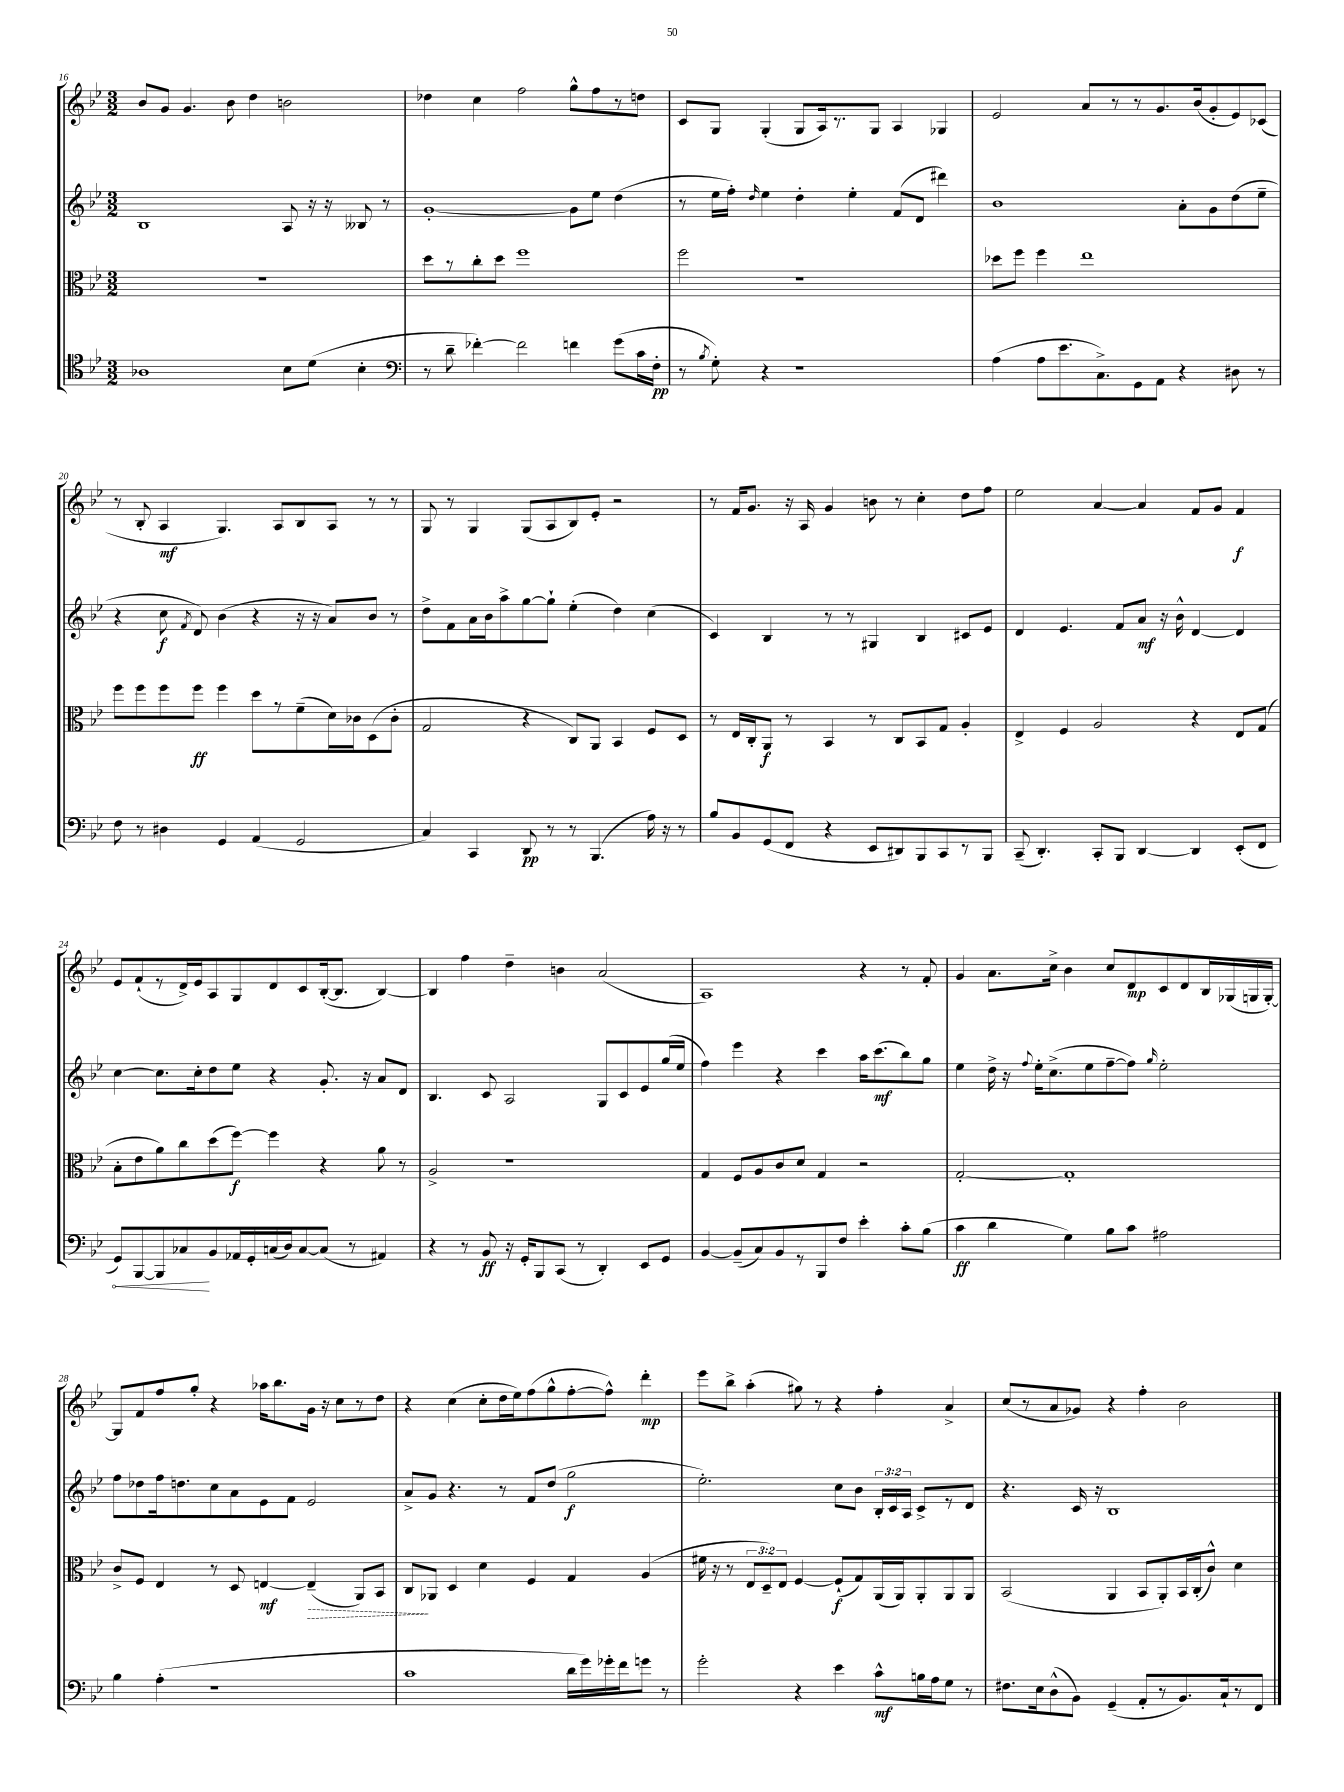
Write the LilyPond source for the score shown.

<<
\new StaffGroup <<
\new Staff = "s0" {
    \clef treble \key bes \major \numericTimeSignature \time 3/2
    \autoBeamOff bes'8[ g'8] g'4. bes'8 d''4 b'2 |
    des''4 c''4 f''2 g''8[-^ f''8 r8 d''8] |
    c'8[ g8] g4-.( g8[ a16) r8. g8] a4 ges4 |
    ees'2 a'8[ r8 r8 g'8. bes'16( g'8-. ees'8) ces'8]( |
    r8 bes8-. a4\mf g4.) a8[ bes8 a8] r8 r8 |
    g8 r8 g4 g8[( a8 bes8) ees'8]-. r2 |
    r8 f'16[ g'8.] r16 a16 g'4 b'8 r8 c''4-. d''8[ f''8] |
    ees''2 a'4~ a'4 f'8[ g'8] f'4\f |
    ees'8[ f'8-!( r8 d'16->) ees'16 a8 g8 d'8 c'8 bes16~-.( bes8.] bes4~) |
    bes4 f''4 d''4-- b'4 a'2( |
    a1) r4 r8 f'8-. |
    g'4 a'8.[ c''16]-> bes'4 c''8[ d'8\mp c'8 d'8 bes16 ges16( g16 g16]~-.) |
    g8[ f'8 f''8 g''8]-. r4 aes''16[ bes''8. g'16] r16 c''8[ r8 d''8] |
    r4 c''4( c''8[-. d''16 ees''16) f''8( g''8-^ f''8~-. f''8]-^) d'''4-.\mp |
    ees'''8[ bes''8]-> a''4-.( gis''8) r8 r4 f''4-. a'4-> |
    c''8[( r8 a'8 ges'8]) r4 f''4-. bes'2 \bar "|." |
}
\new Staff = "s1" {
    \clef treble \key bes \major \numericTimeSignature \time 3/2 \override Staff.TupletNumber.text = #tuplet-number::calc-fraction-text
    \autoBeamOff bes1 a8 r16 r16 beses8 r8 |
    g'1~-. g'8[ ees''8] d''4( |
    r8 ees''16[ f''16]-.) \grace { d''16 } ees''4 d''4-. ees''4-. f'8[( d'8] dis'''4) |
    bes'1 a'8[-. g'8 d''8( ees''8]-- |
    r4 c''8\f \acciaccatura { f'8 } d'8) bes'4( r4 r16 r16 a'8[) bes'8] r8 |
    d''8[-> f'8 a'16 bes'16 a''8-> g''8~ g''8]-! ees''4-.( d''4) c''4( |
    c'4) bes4 r8 r8 gis4 bes4 cis'8[ ees'8] |
    d'4 ees'4. f'8[ a'8]\mf r16 bes'16-^ d'4~ d'4 |
    c''4~ c''8.[ c''16-. d''8 ees''8] r4 g'8.-. r16 a'8[ d'8] |
    bes4. c'8 a2 g8[ c'8 ees'8 g''16( ees''16] |
    f''4) ees'''4 r4 c'''4 a''16[ c'''8.\mf( bes''8) g''8] |
    ees''4 d''16-> r16 \appoggiatura { f''8 } ees''16[-. c''8.->( ees''8 f''8~-- f''8]) \grace { g''16 } ees''2-. |
    f''8[ des''8 f''16 d''8. c''8 a'8 ees'8 f'8] ees'2 |
    a'8[-> g'8] r4. r8 f'8[ d''8]( g''2\f |
    ees''2.-.) c''8[ bes'8] \tuplet 3/2 { bes16[-. c'16 a16] } c'8[-> r8 d'8] |
    r4. c'16 r16 bes1 \bar "|." |
}
\new Staff = "s2" {
    \clef alto \key bes \major \numericTimeSignature \time 3/2 \override Staff.TupletNumber.text = #tuplet-number::calc-fraction-text
    \autoBeamOff R1. |
    d''8[ r8 c''8-. d''8] f''1 |
    f''2 r1 |
    des''8[ f''8] f''4 ees''1 |
    f''8[ f''8 f''8 f''8]\ff f''4 d''8[ r8 f'8--( d'16) ces'16 d8( ces'8]-. |
    g2 r4 c8[) a,8] bes,4 f8[ d8] |
    r8 ees16[ c16-. a,8]\f r8 bes,4 r8 c8[ bes,8 g8] a4-. |
    ees4-> f4 a2 r4 ees8[ g8]( |
    bes8[-. ees'8 a'8) c''8 d''8( f''8]~\f) f''4 r4 a'8 r8 |
    a2-> r1 |
    g4 f8[ a8 c'8 d'8] g4 r2 |
    g2~-. g1-. |
    c'8[-> f8] ees4 r8 d8 e4~\mf \once \override Hairpin.style = #'dashed-line e4--\>( a,8[) bes,8] |
    c8[\! aes,8] d4 d'4 f4 g4 a4( |
    fis'16 r16 r8 \tuplet 3/2 { ees8[ d8--) ees8] } f4~ f8[-!\f( g8) a,16( a,16) a,8-. a,8 a,8] |
    bes,2( a,4 bes,8[ a,8-.) bes,16 c16-.( c'8]-^) d'4 \bar "|." |
}
\new Staff = "s3" {
    \clef tenor \key bes \major \numericTimeSignature \time 3/2
    \autoBeamOff aes1 bes8[ d'8]( bes4-. |
    \clef bass r8 d'8-- fes'4~-.) fes'2 f'4 g'8[( c'16 f16]-.\pp |
    r8 \acciaccatura { bes8 } g8-.) r4 r1 |
    a4( a8[ ees'8. c8.->) g,8 a,8] r4 dis8 r8 |
    f8 r8 dis4 g,4 a,4( g,2 |
    c4) c,4 d,8\pp r8 r8 bes,,4.( a16) r16 r8 |
    bes8[ bes,8 g,8( f,8] r4 ees,8[ dis,8) bes,,8 c,8 r8 bes,,8] |
    c,8--( d,4.-.) c,8[-. bes,,8] d,4~ d,4 ees,8[-.( f,8] |
    \once \override Hairpin.circled-tip = ##t g,8[\<) bes,,8~ bes,,8 ces8\! bes,8 aes,16 g,16-. c16( d16) c8~ c8]( r8 ais,4) |
    r4 r8 bes,8\ff r16 g,16[-. bes,,8 c,8]( r8 d,4-.) ees,8[ g,8] |
    bes,4~ bes,8[--( c8) bes,8 r8 bes,,8 f8] ees'4-. c'8[-. bes8]( |
    c'4\ff d'4 g4) bes8[ c'8] ais2 |
    bes4 a4-.( r1 |
    c'1 d'16[ g'16) ges'16-. f'16 g'8] r8 |
    g'2-. r4 ees'4 c'8[-^\mf b16 a16 g8] r8 |
    fis8.[ ees16 d8-^( bes,8]) g,4--( a,8[-. r8 bes,8.) c16-! r8 f,8] \bar "|." |
}
>>
>>
\layout { \context { \Score currentBarNumber = #16 } }
